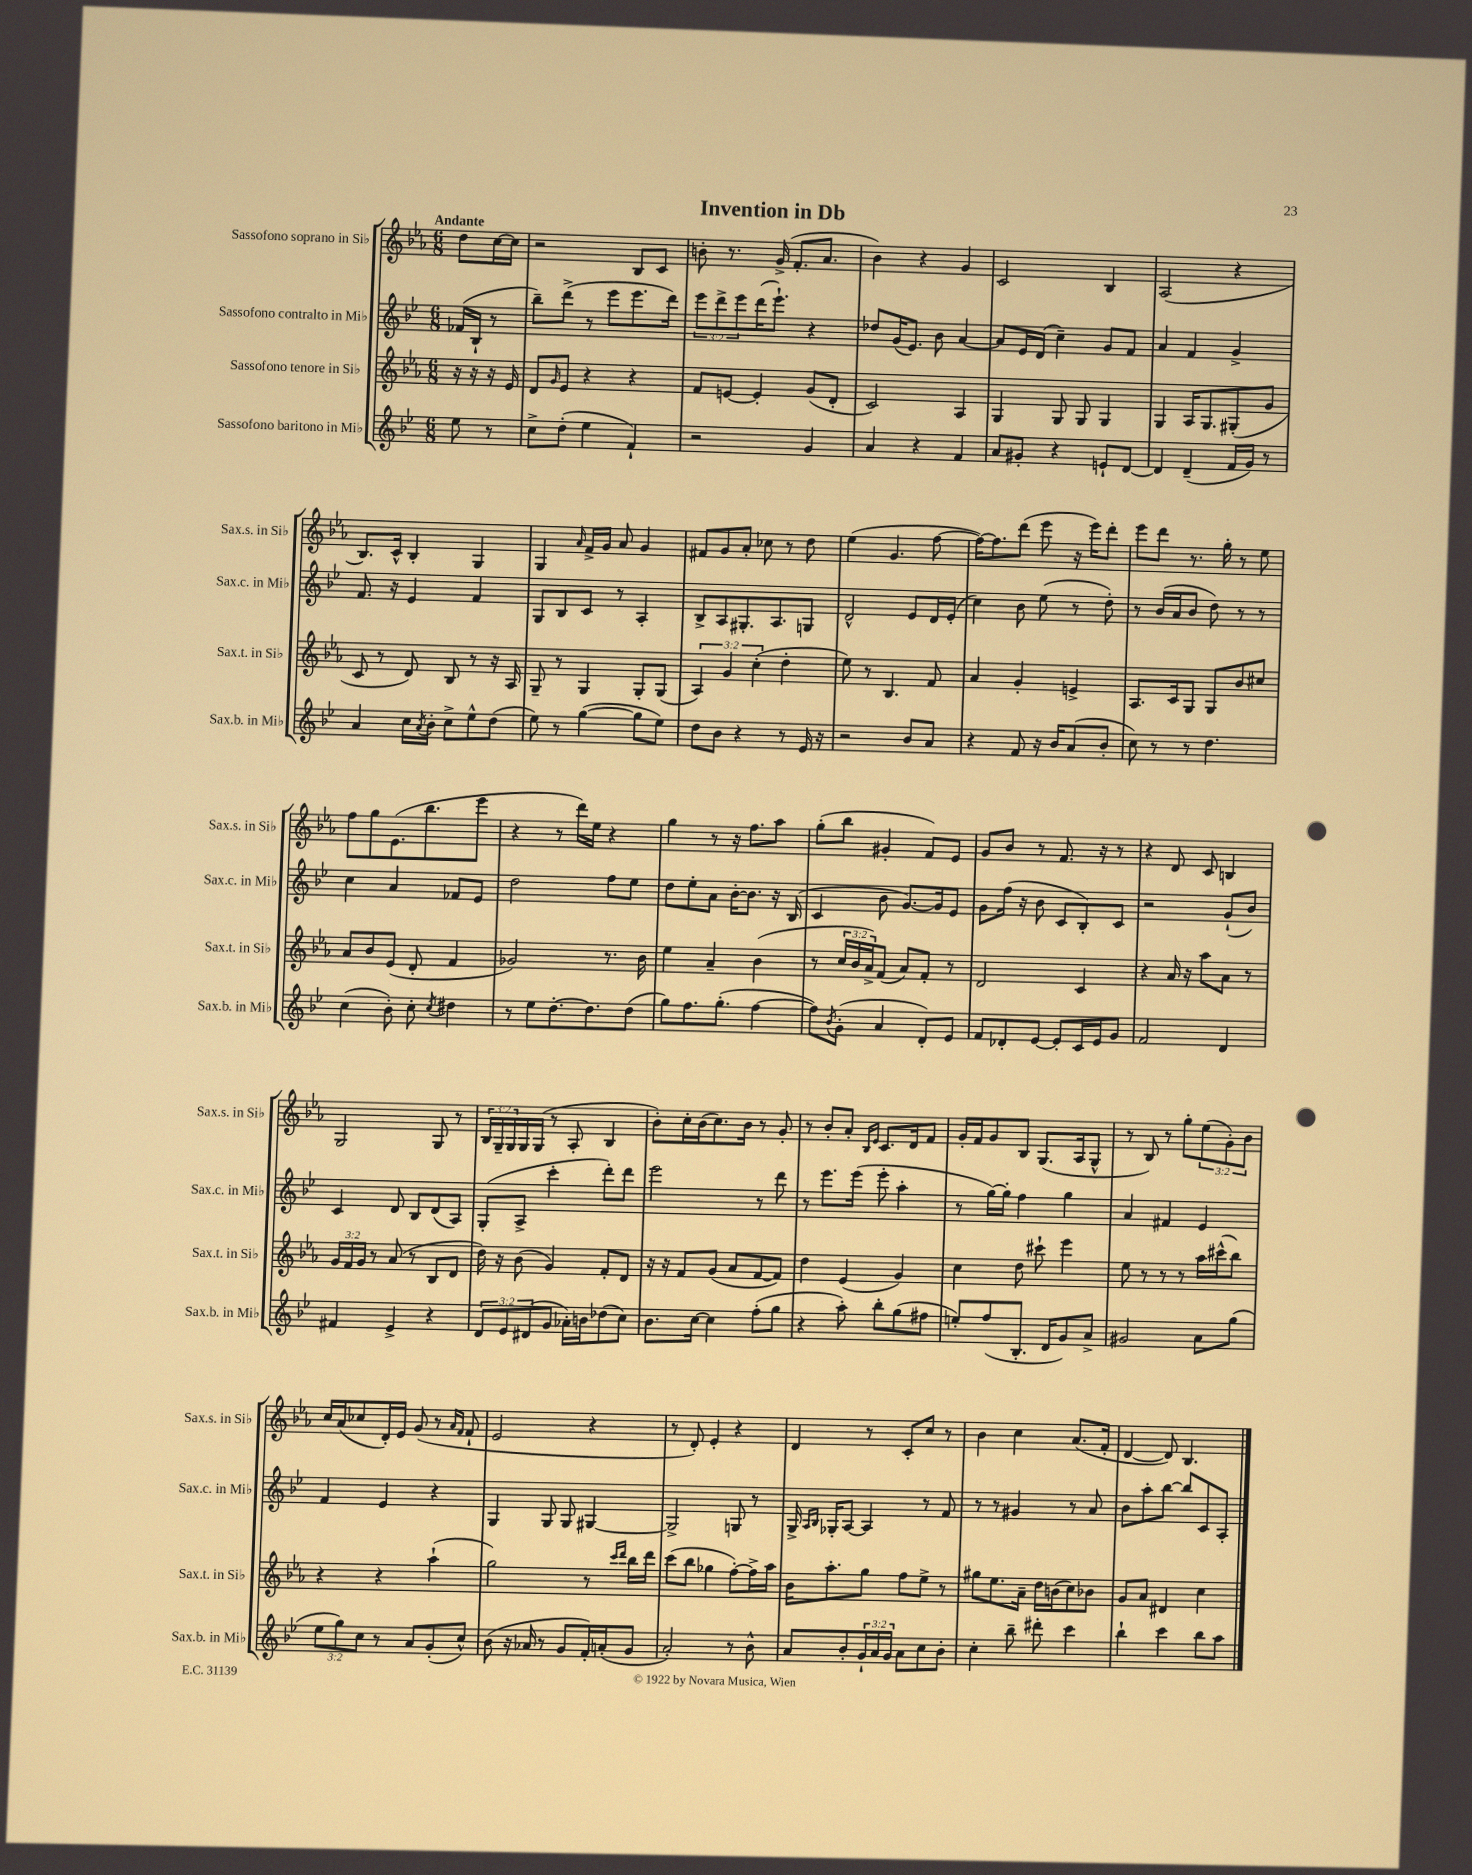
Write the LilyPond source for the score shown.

\header { title = "Invention in Db" }
<<
\new StaffGroup <<
\new Staff = "s0" \with { instrumentName = "Sassofono soprano in Sib" shortInstrumentName = "Sax.s. in Sib" } {
    \clef treble \key ees \major \numericTimeSignature \time 6/8 \override Staff.TupletNumber.text = #tuplet-number::calc-fraction-text \partial 4 \tempo "Andante"
    d''8 c''16~ c''16 |
    r2 bes8 c'8 |
    b'8-. r8. g'16->( f'8.-. aes'8. |
    bes'4) r4 g'4 |
    c'2 bes4 |
    aes2( r4 |
    bes8.) c'16-^ bes4-. g4 |
    g4 \grace { aes'16 } f'16-> g'16 aes'8 g'4 |
    fis'8 g'8 aes'8-. ces''8 r8 d''8 |
    ees''4( g'4. f''8~ |
    f''16~) f''8. d'''8( ees'''8 r16 ees'''16) d'''8-. |
    ees'''8 d'''8 r8. g''16-. r8 ees''8 |
    f''8 g''8 ees'8.( bes''8. ees'''8 |
    r4 r8 d'''16) ees''16 r4 |
    g''4 r8 r16 f''8. aes''8 |
    g''8-.( bes''8 gis'4-. f'8) ees'8 |
    g'8 bes'8 r8 f'8. r16 r8 |
    r4 d'8 c'8 b4 |
    g2 g8 r8 |
    \tuplet 3/2 { bes16 g16-- g16 } g16 g16( r8 aes8-. bes4 |
    bes'8-.) c''16-. bes'16( c''8.) bes'16 r8 g'8-. |
    r8 bes'8-. aes'8-. \grace { bes16 ees'16 } c'8. d'16 f'8 |
    g'16-. f'16 g'8 bes8 g8.( aes16 g8-^ |
    r8 bes8) r8 g''8-. \tuplet 3/2 { ees''8( g'8-.) bes'8 } |
    c''16 aes'16( ces''8 d'16-.) ees'16 g'8( r8 \grace { aes'16 f'16 } f'8-! |
    ees'2 r4 |
    r8 d'8-.) ees'4-. r4 |
    d'4 r8 c'8-. c''8 r8 |
    bes'4 c''4 aes'8.( f'16-. |
    d'4~ d'8) bes4. \bar "|." |
}
\new Staff = "s1" \with { instrumentName = "Sassofono contralto in Mib" shortInstrumentName = "Sax.c. in Mib" } {
    \clef treble \key bes \major \numericTimeSignature \time 6/8 \override Staff.TupletNumber.text = #tuplet-number::calc-fraction-text \partial 4
    fes'16( bes16-! r8 |
    bes''8--) d'''8->( r8 ees'''8 ees'''8. d'''16) |
    \tuplet 3/2 { ees'''8 d'''8-> ees'''8 } d'''16( ees'''8.-!) r4 |
    des''8 g'16( ees'8.) bes'8 a'4~ |
    a'8 ees'16 d'16( c''4--) g'8 f'8 |
    a'4 f'4 g'4-> |
    f'8. r16 ees'4 f'4 |
    g8 bes8 c'8 r8 a4-. |
    bes8-> a8 gis8.-. a8. g8 |
    d'2-^ ees'8 d'16 ees'16-.( |
    c''4) bes'8 ees''8( r8 d''8-.) |
    r8 bes'16( a'16 bes'8 d''8) r8 r8 |
    c''4 a'4 fes'8 ees'8 |
    d''2 f''8 ees''8 |
    d''8 ees''8-. a'8 bes'16~-. bes'8. r16 bes16( |
    c'4 bes'8 g'8.~) g'16 ees'8 |
    g'8 f''16( r16 bes'8 c'8 bes8-.) c'8 |
    r2 g'8-!( bes'8) |
    c'4 d'8 bes8 d'8( a8) |
    g8-.( a8-> c'''4-. d'''8-.) d'''8 |
    ees'''2 r8 d'''8 |
    r8 ees'''8. ees'''16( ees'''8-. a''4-. |
    r8 g''16~) g''16-. f''4 g''4 |
    a'4 fis'4 ees'4 |
    f'4 ees'4 r4 |
    g4 g8 g8 gis4~ |
    gis2-> g8 r8 |
    g16-> \grace { a16 bes16 } ges16-. a8~ a4 r8 f'8 |
    r8 r8 gis'4 r8 a'8 |
    bes'8 a''8-. bes''8~ bes''8 c'8 a8-. \bar "|." |
}
\new Staff = "s2" \with { instrumentName = "Sassofono tenore in Sib" shortInstrumentName = "Sax.t. in Sib" } {
    \clef treble \key ees \major \numericTimeSignature \time 6/8 \override Staff.TupletNumber.text = #tuplet-number::calc-fraction-text \partial 4
    r16 r16 r16 ees'16 |
    d'8 \grace { g'16 } ees'8 r4 r4 |
    f'8 e'8~ e'4-. g'8( d'8-. |
    c'2) aes4 |
    g4 g8 g8 g4 |
    g4 aes16 g8. gis8-.( g'8 |
    c'8 r8 d'8) bes8 r8 r16 aes16 |
    g8-- r8 g4 g8-. g8( |
    \tuplet 3/2 { aes4) g'4 c''4-.( } d''4-. |
    ees''8) r8 bes4. f'8 |
    aes'4 g'4-. e'4-> |
    aes8. c'16 g8 g8 bes'8 cis''8 |
    aes'8 bes'8 ees'8( d'8-. f'4 |
    ges'2) r8. bes'16 |
    ees''4 aes'4-- bes'4( |
    r8 \tuplet 3/2 { c''16 bes'16 aes'16->) } f'8( aes'8) f'8-. r8 |
    d'2 c'4 |
    r4 aes'16 r16 aes''8 aes'8 r8 |
    \tuplet 3/2 { g'16 f'16 g'16 } r8 aes'8( r8 bes8 d'8 |
    d''16) r16 bes'8( g'4) f'8-. d'8 |
    r16 r16 f'8 g'8( aes'8 f'8~ f'8) |
    d''4 ees'4( g'4) |
    c''4 d''8 cis'''8-! ees'''4 |
    ees''8 r8 r8 r8 aes''16 cis'''16-^( bes''8) |
    r4 r4 aes''4-!( |
    g''2) r8 \grace { c'''16 d'''16 } bes''16 d'''16 |
    c'''8( bes''8 ges''4 f''8~-.) f''16-> aes''16 |
    bes'16 aes''8.-. g''8 f''8 ees''8-> r8 |
    gis''8 ees''8. aes'16-- d''16 b'16( c''8) bes'8 |
    g'8 aes'8 dis'4 c''4 \bar "|." |
}
\new Staff = "s3" \with { instrumentName = "Sassofono baritono in Mib" shortInstrumentName = "Sax.b. in Mib" } {
    \clef treble \key bes \major \numericTimeSignature \time 6/8 \override Staff.TupletNumber.text = #tuplet-number::calc-fraction-text \partial 4
    ees''8 r8 |
    c''8-> d''8-.( ees''4 f'4-!) |
    r2 g'4 |
    a'4 r4 f'4 |
    a'8 gis'8-. r4 e'8-! d'8~ |
    d'4 d'4--( f'16 g'16) r8 |
    a'4 c''16 \acciaccatura { a'8 } bes'16-. c''8-> ees''8-^ d''8( |
    ees''8) r8 g''4~( g''8 ees''8) |
    d''8 bes'8 r4 r8 ees'16 r16 |
    r2 bes'8 a'8 |
    r4 f'8 r16 bes'16 a'8( bes'8-. |
    c''8) r8 r8 d''4. |
    c''4( bes'8-.) c''8-. \acciaccatura { c''8 } dis''4 |
    r8 ees''8 d''8.~-. d''8. d''8( |
    g''8) f''8. g''8.-.( f''4~ |
    f''8) \acciaccatura { bes'8 } g'8-.( a'4 d'8-.) ees'8 |
    f'8 des'8-. ees'8~ ees'8-. c'16 ees'16 g'8 |
    f'2 d'4 |
    fis'4 ees'4-> r4 |
    \tuplet 3/2 { d'8 ees'8 dis'8( } g'8 aes'16-.) b'16 des''8( c''8) |
    bes'8. c''16~ c''4 f''8-.( g''8 |
    r4 a''8-.) bes''8-. g''8( fis''8 |
    e''8-.) f''8( bes8.-. d'16 g'8) a'8-> |
    gis'2 a'8 g''8( |
    \tuplet 3/2 { ees''8 g''8) c''8 } r8 a'8 g'8-.( c''8-^) |
    bes'8( r16 aes'16 r8 g'8 f'16-.) a'16-.( g'8 |
    a'2-.) r8 bes'8-^ |
    a'8 bes'8-. \tuplet 3/2 { g'16-! a'16 g'16 } a'8 c''8 bes'8-. |
    c''4-. bes''8-- dis'''8-. c'''4 |
    bes''4-! c'''4 bes''8 a''8 \bar "|." |
}
>>
>>
\layout { \context { \Score \remove "Bar_number_engraver" } }
